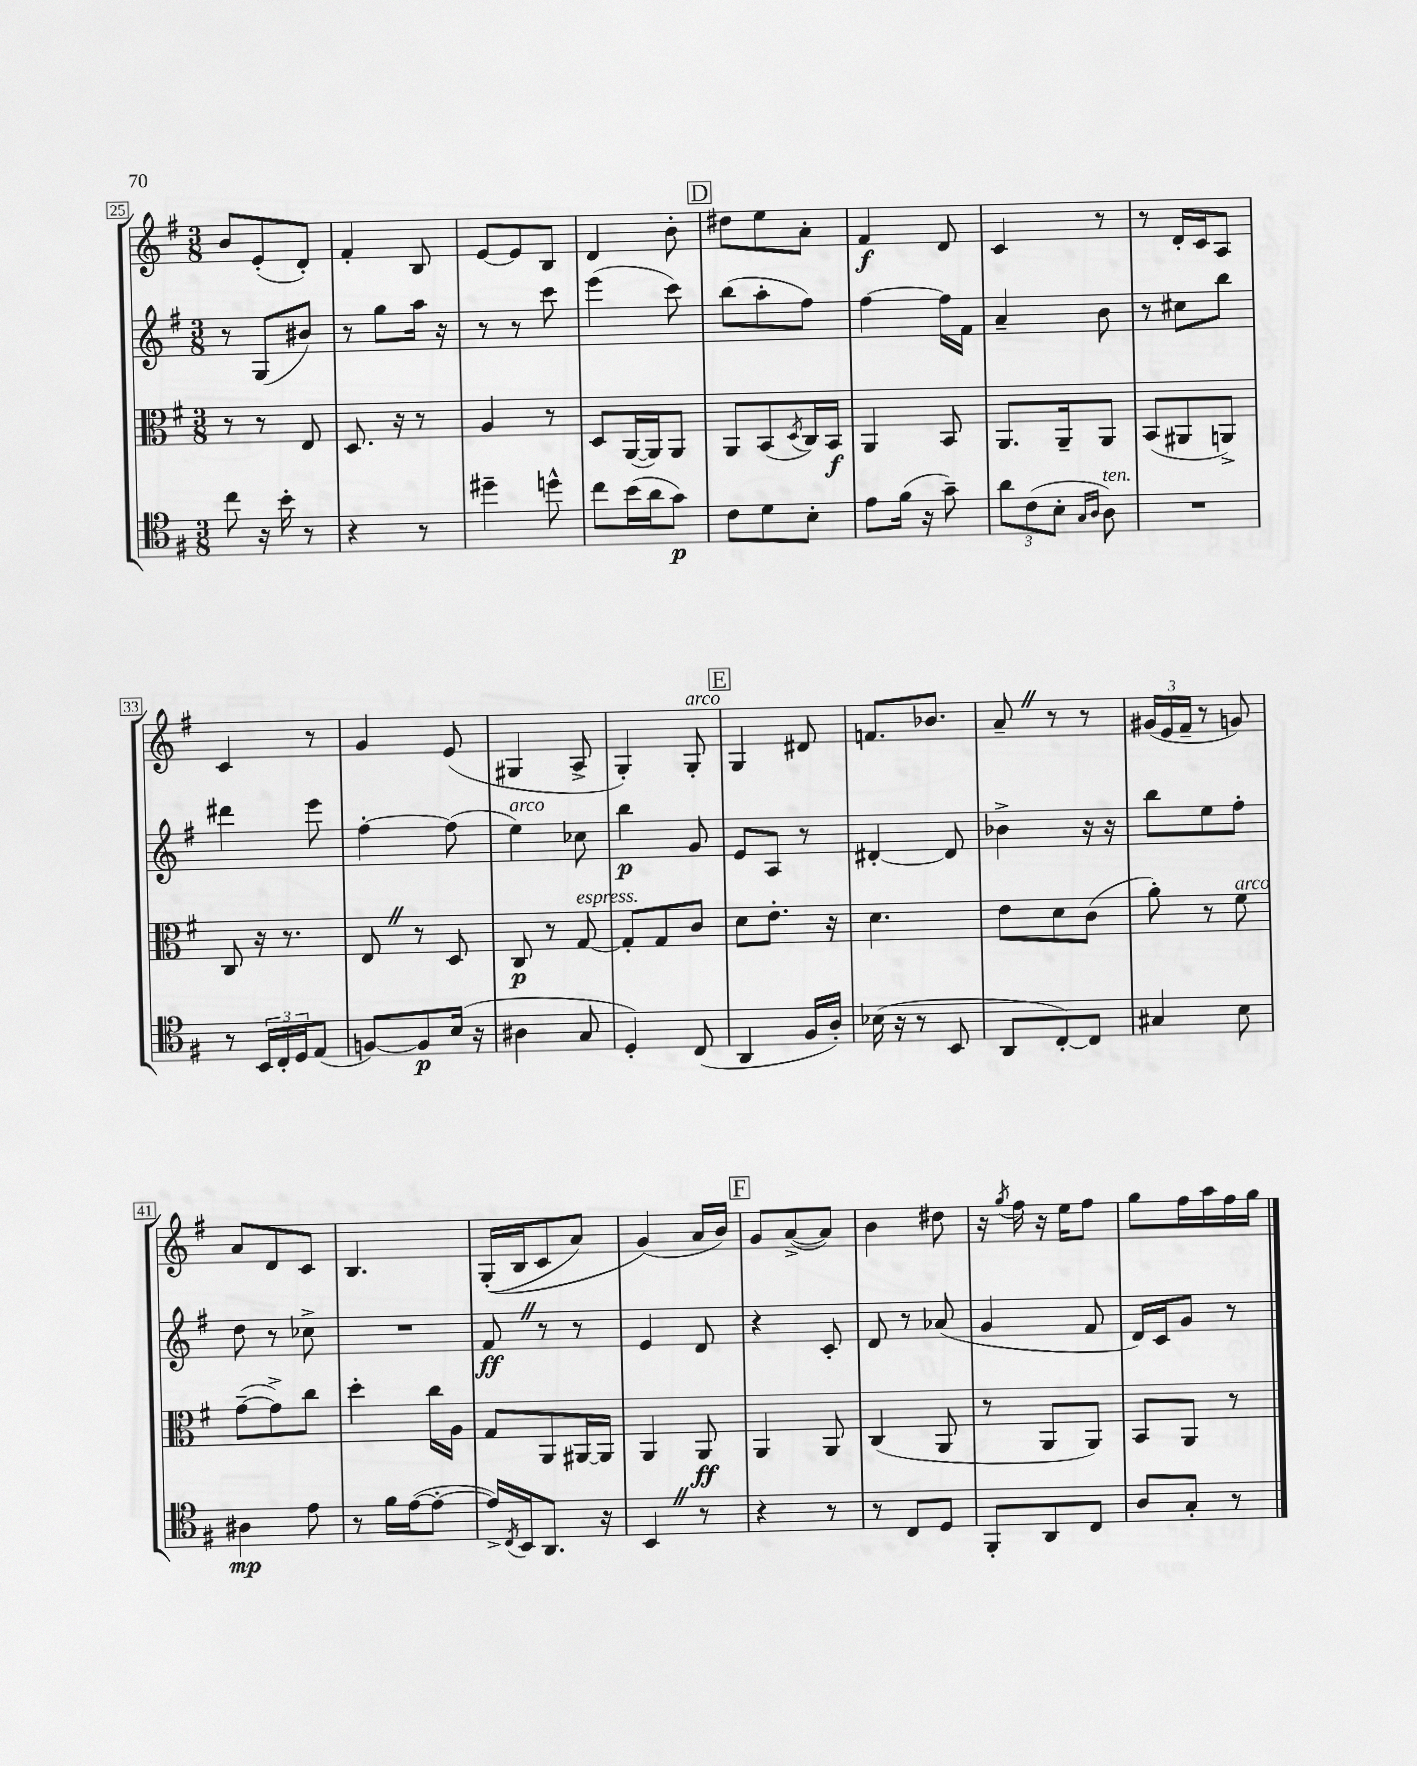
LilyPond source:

<<
\new StaffGroup <<
\new Staff = "s0" {
    \clef treble \key g \major \numericTimeSignature \time 3/8
    b'8 e'8-.( d'8-.) |
    fis'4-. b8 |
    e'8~ e'8 b8 |
    d'4 b'8-. |
    \mark \markup { \box "D" } dis''8 e''8 a'8-. |
    fis'4\f d'8 |
    c'4 r8 |
    r8 d'16-. c'16 a8 |
    c'4 r8 |
    g'4 e'8( |
    gis4 a8-> |
    g4-.) g8-.^\markup { \italic "arco" } |
    \mark \markup { \box "E" } g4 dis'8 |
    f'8. bes'8. |
    a'8-- \once \override BreathingSign.text = \markup { \musicglyph "scripts.caesura.straight" } \breathe r8 r8 |
    \tuplet 3/2 { gis'16( e'16 fis'16-- } r8 g'8) |
    a'8 d'8 c'8 |
    b4. |
    g16-.(\( b16 c'8 a'8) |
    g'4(\) a'16 b'16) |
    \mark \markup { \box "F" } g'8 a'8~->( a'8) |
    b'4 dis''8 |
    r16 \acciaccatura { g''8 } fis''16 r16 e''16 fis''8 |
    g''8 fis''16 a''16 fis''16 g''16 \bar "|." |
}
\new Staff = "s1" {
    \clef treble \key g \major \numericTimeSignature \time 3/8
    r8 g8( bis'8) |
    r8 g''8 a''16 r16 |
    r8 r8 c'''8 |
    e'''4( c'''8) |
    \mark \markup { \box "D" } b''8( a''8-. fis''8) |
    fis''4~ fis''16 fis'16 |
    a'4-- b'8 |
    r8 cis''8 b''8 |
    dis'''4 e'''8 |
    fis''4~-. fis''8( |
    e''4^\markup { \italic "arco" }) ces''8 |
    b''4\p g'8 |
    \mark \markup { \box "E" } e'8 a8 r8 |
    dis'4~-. dis'8 |
    bes'4-> r16 r16 |
    b''8 e''8 fis''8-. |
    d''8 r8 ces''8-> |
    R4. |
    fis'8\ff \once \override BreathingSign.text = \markup { \musicglyph "scripts.caesura.straight" } \breathe r8 r8 |
    e'4 d'8 |
    \mark \markup { \box "F" } r4 c'8-. |
    d'8 r8 aes'8( |
    g'4 fis'8 |
    d'16) c'16 g'8 r8 \bar "|." |
}
\new Staff = "s2" {
    \clef alto \key g \major \numericTimeSignature \time 3/8
    r8 r8 e8 |
    d8. r16 r8 |
    a4 r8 |
    d8 a,16~( a,16) a,8 |
    \mark \markup { \box "D" } a,8 b,8( \acciaccatura { d8 } c16) b,16\f |
    a,4 b,8 |
    a,8. a,16-- a,8 |
    b,8( ais,8 a,8->) |
    c8 r16 r8. |
    e8 \once \override BreathingSign.text = \markup { \musicglyph "scripts.caesura.straight" } \breathe r8 d8 |
    c8\p r8 g8~^\markup { \italic "espress." } |
    g8-. g8 c'8 |
    \mark \markup { \box "E" } d'8 e'8.-. r16 |
    d'4. |
    e'8 d'8 c'8( |
    a'8-.) r8 fis'8^\markup { \italic "arco" } |
    g'8~--( g'8->) c''8 |
    d''4-. c''16 a16 |
    g8 a,8 ais,16~ ais,16 |
    a,4 a,8\ff |
    \mark \markup { \box "F" } a,4 a,8 |
    c4( a,8 |
    r8 a,8 a,8) |
    b,8 a,8 r8 \bar "|." |
}
\new Staff = "s3" {
    \clef tenor \key g \major \numericTimeSignature \time 3/8
    c''8 r16 b'16-. r8 |
    r4 r8 |
    dis''4-- d''8-^ |
    c''8 b'16( a'16 g'8\p) |
    \mark \markup { \box "D" } c'8 d'8 b8-. |
    e'8 fis'16( r16 g'8--) |
    \tuplet 3/2 { a'8 c'8( b8-. } \grace { g16 a16 } a8^\markup { \italic "ten." }) |
    R4. |
    r8 \tuplet 3/2 { b,16 c16-. d16 } e8( |
    f8~) f8\p b16( r16 |
    ais4 g8 |
    d4-.) c8( |
    \mark \markup { \box "E" } a,4 fis16 a16-.) |
    bes16( r16 r8 b,8 |
    a,8 c8~-.) c8 |
    gis4 b8 |
    ais4\mp e'8 |
    r8 fis'16 e'16~( e'8~-. |
    e'16->) \acciaccatura { c8 } b,16 a,8. r16 |
    b,4 \once \override BreathingSign.text = \markup { \musicglyph "scripts.caesura.straight" } \breathe r8 |
    \mark \markup { \box "F" } r4 r8 |
    r8 c8 d8 |
    fis,8-. a,8 c8 |
    a8 g8-. r8 \bar "|." |
}
>>
>>
\layout { \context { \Score currentBarNumber = #25 \override BarNumber.stencil = #(make-stencil-boxer 0.1 0.3 ly:text-interface::print) } }
